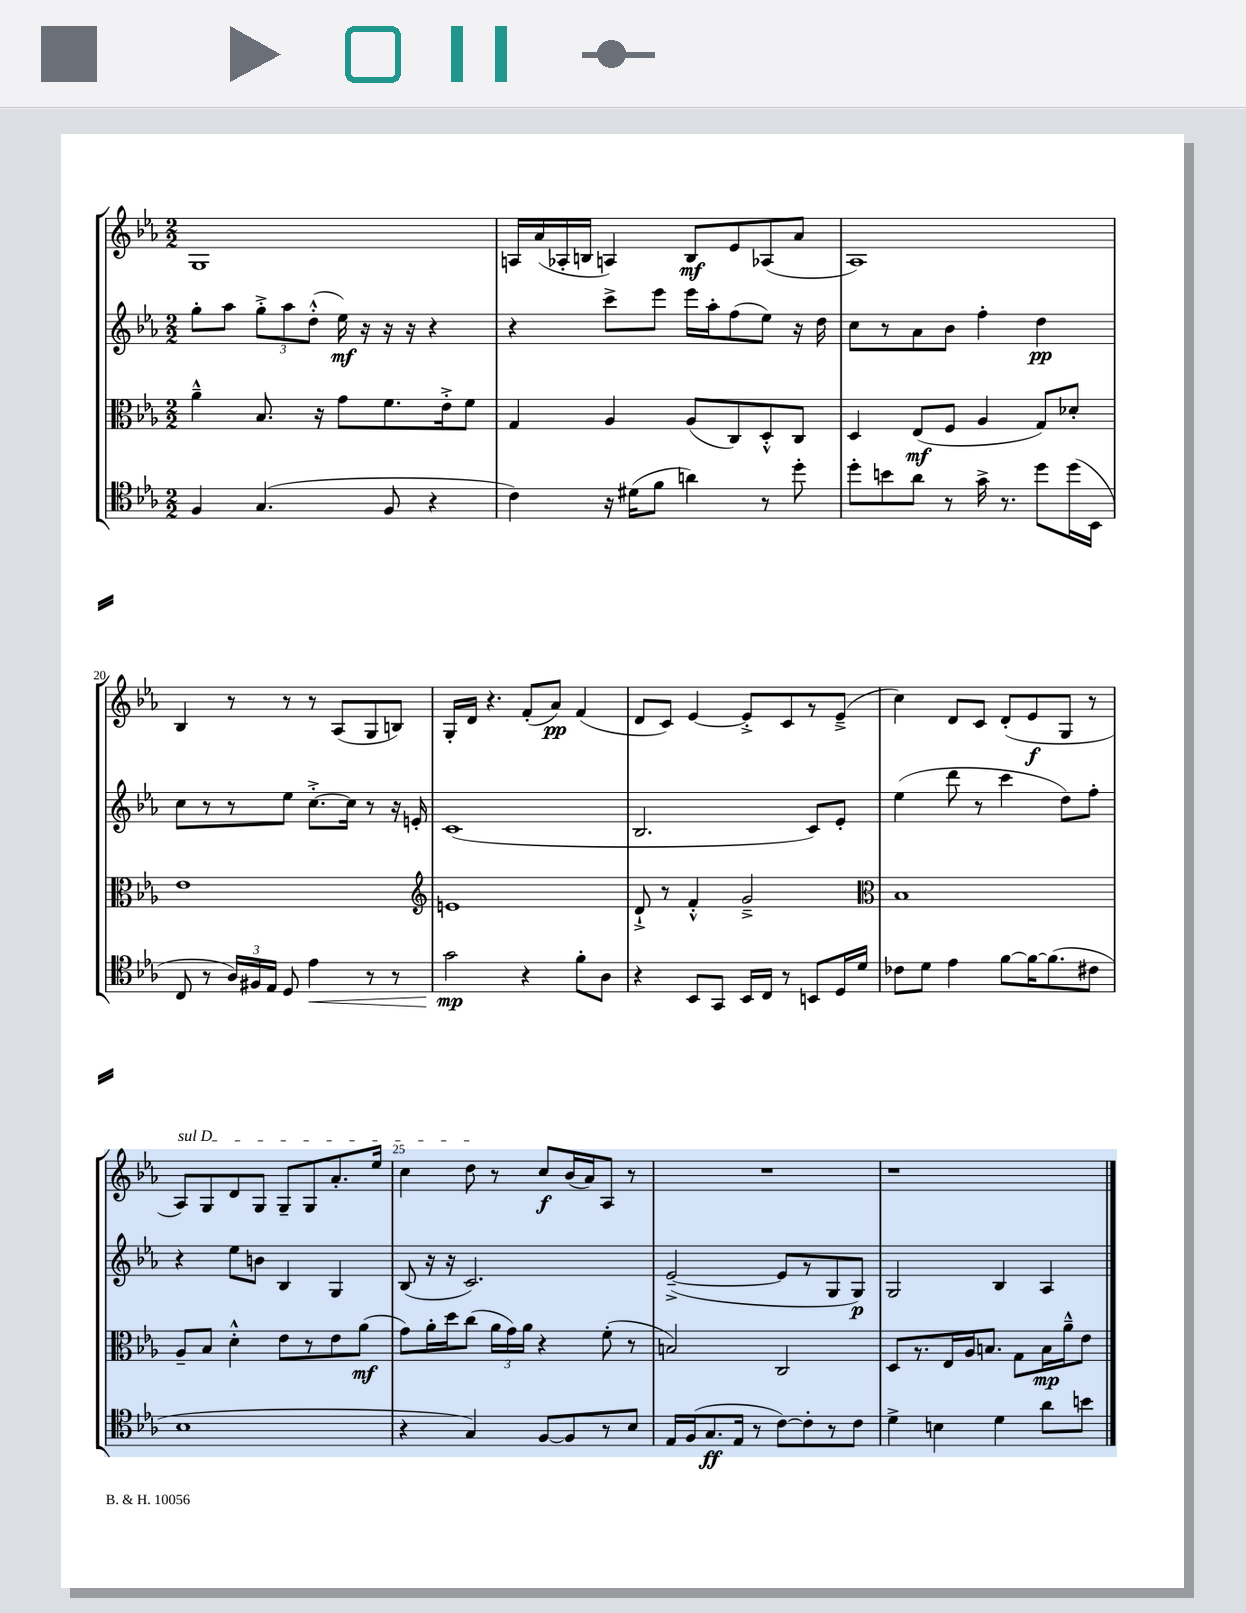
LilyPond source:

<<
\new StaffGroup <<
\new Staff = "s0" {
    \clef treble \key ees \major \numericTimeSignature \time 2/2
    \autoBeamOff g1 |
    a16[ aes'16( aes16-. b16] a4) b8[\mf ees'8 aes8( aes'8] |
    aes1) |
    bes4 r8 r8 r8 aes8[( g8 b8]) |
    g16[-. d'16] r4. f'8[-.( aes'8]\pp) f'4( |
    d'8[ c'8]) ees'4~ ees'8[-.-> c'8 r8 ees'8]--->( |
    c''4) d'8[ c'8] d'8[-.( ees'8\f g8] r8 |
    \once \override TextSpanner.bound-details.left.text = \markup { \italic "sul D" } aes8[\startTextSpan) g8 d'8 g8] g8[-- g8 aes'8.-. ees''16] |
    c''4 d''8\stopTextSpan r8 c''8[\f bes'16( aes'16) aes8] r8 |
    R1 |
    r1 \bar "|." |
}
\new Staff = "s1" {
    \clef treble \key ees \major \numericTimeSignature \time 2/2
    \autoBeamOff g''8[-. aes''8] \tuplet 3/2 { g''8[-.-> aes''8 d''8]-.-^( } ees''16\mf) r16 r16 r16 r4 |
    r4 c'''8[-> ees'''8] ees'''16[ aes''16-. f''8( ees''8]) r16 d''16 |
    c''8[ r8 aes'8 bes'8] f''4-. d''4\pp |
    c''8[ r8 r8 ees''8] c''8.[~-.-> c''16] r8 r16 e'16-. |
    c'1( |
    bes2. c'8[) ees'8]-. |
    ees''4( d'''8 r8 c'''4 d''8[) f''8]-. |
    r4 ees''8[ b'8] bes4 g4 |
    bes8( r16 r16 c'2.) |
    ees'2~--->( ees'8[ r8 g8 g8]\p) |
    g2 bes4 aes4 \bar "|." |
}
\new Staff = "s2" {
    \clef alto \key ees \major \numericTimeSignature \time 2/2
    \autoBeamOff aes'4---^ bes8. r16 g'8[ f'8. ees'16-.-> f'8] |
    g4 aes4 aes8[( c8) d8-.-^ c8] |
    d4 ees8[\mf( f8] aes4 g8[) des'8]-. |
    ees'1 |
    \clef treble e'1 |
    d'8-!-> r8 f'4-.-^ g'2---> |
    \clef alto bes1 |
    aes8[-- bes8] d'4-.-^ ees'8[ r8 ees'8 aes'8]\mf( |
    g'8[) aes'16-. d''16 c''8]( \tuplet 3/2 { aes'16[ g'16) aes'16] } r4 f'8-.( r8 |
    b2) c2 |
    d8[ r8. ees16 aes16 b8.] g8[ b16\mp aes'16---^ ees'8] \bar "|." |
}
\new Staff = "s3" {
    \clef tenor \key ees \major \numericTimeSignature \time 2/2
    \autoBeamOff f4 g4.( f8 r4 |
    c'4) r16 dis'16[( f'8] a'4) r8 d''8-. |
    d''8[-. b'8 aes'8] r8 g'16-> r8. d''8[ d''16( bes,16] |
    c8 r8 \tuplet 3/2 { aes16[) fis16 ees16] } d8 ees'4\< r8 r8 |
    g'2\mp\! r4 f'8[-. aes8] |
    r4 bes,8[ g,8] bes,16[ c16] r8 b,8[ d16 d'16] |
    ces'8[ d'8] ees'4 f'8[~ f'16~ f'8.( cis'8] |
    bes1 |
    r4 g4) f8[~ f8 r8 bes8] |
    ees16[ f16( g8.\ff ees16] r8 c'8[~) c'8-. r8 c'8] |
    d'4-> b4 d'4 aes'8[ b'8] \bar "|." |
}
>>
>>
\layout { \context { \Score currentBarNumber = #17 \override BarNumber.break-visibility = ##(#f #t #t) barNumberVisibility = #(every-nth-bar-number-visible 5) } }
